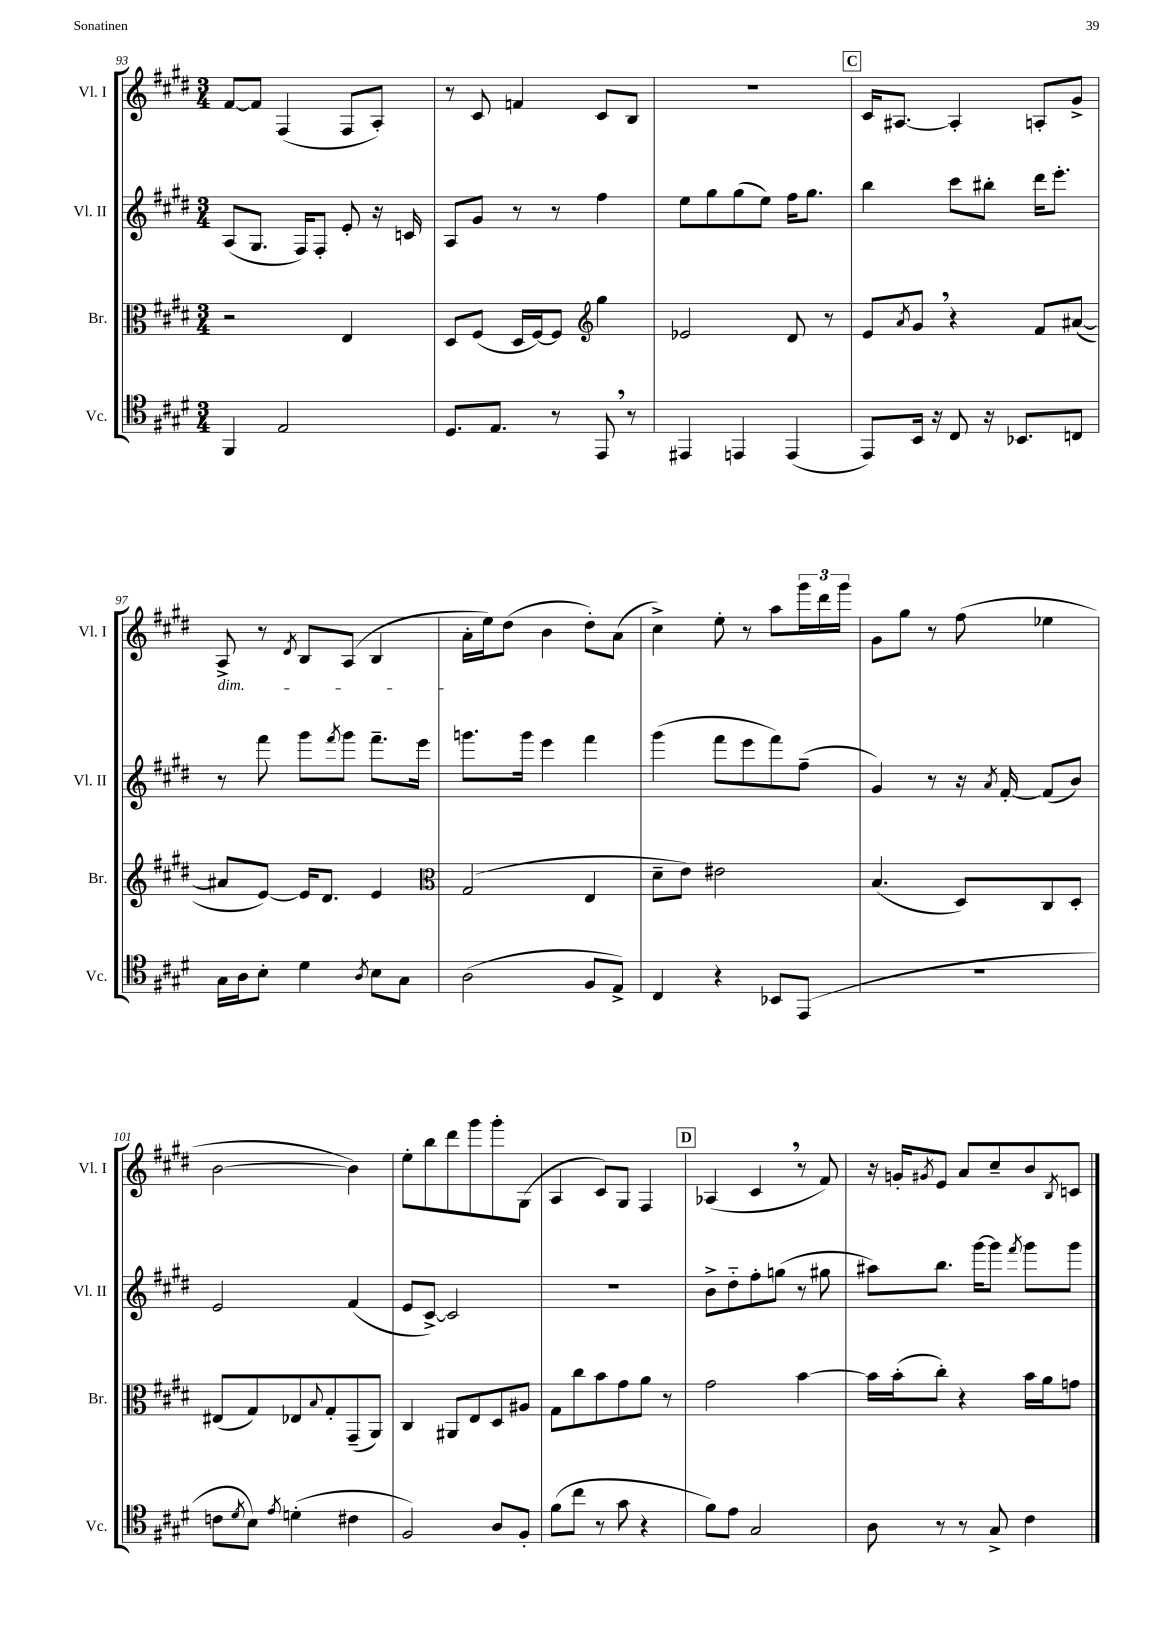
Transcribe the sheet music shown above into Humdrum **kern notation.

**kern	**kern	**kern	**kern
*part4	*part3	*part2	*part1
*staff4	*staff3	*staff2	*staff1
*I"Vc.	*I"Br.	*I"Vl. II	*I"Vl. I
*I'Vc.	*I'Br.	*I'Vl. II	*I'Vl. I
*clefC4	*clefC3	*clefG2	*clefG2
*k[f#c#g#d#]	*k[f#c#g#d#]	*k[f#c#g#d#]	*k[f#c#g#d#]
*M3/4	*M3/4	*M3/4	*M3/4
=93	=93	=93	=93
4FF#/	2r	(8A/L	[8f#/L
.	.	8.G#/J	8f#/J]
2E/	.	.	(4F#/
.	.	16F#/KL)	.
.	.	8F#'/J	.
.	4E/	8e'/	8F#/L
.	.	16r	8A'/J)
.	.	16cn/	.
=94	=94	=94	=94
8.D#/L	8D#/L	8A/L	8r
.	(8F#/J	8g#/J	8c#/
8.E/J	.	.	.
.	16D#/LL	8r	4fn/
.	[16F#/J)	.	.
8r	8F#/J]	8r	.
*	*clefG2	*	*
8EE,/	4gg#\	4ff#\	8c#/L
8r	.	.	8B/J
=95	=95	=95	=95
4EE#X/	2e-X/	8ee\L	2.r
.	.	8gg#\	.
4EEn/	.	(8gg#\	.
.	.	8ee\J)	.
(4EE/	8d#/	16ff#\KL	.
.	.	8.gg#\J	.
.	8r	.	.
!!LO:REH:place=s1:t=C
=96	=96	=96	=96
8EE/L)	8e/L	4bb\	16c#/KL
.	.	.	[8.A#X/J
.	8qa/	.	.
16BB/Jk	8g#,/J	.	.
16r	.	.	.
8C#/	4r	8ccc#\L	4A#'/]
16r	.	8bb#X'\J	.
8.BB-X/L	.	.	.
.	8f#/L	16ddd#\KL	8An'/L
.	.	8.eee'\J	.
8Cn/J	([8a#X/J	.	8g#^/J
!!LO:LB:g=z
=97	=97	=97	=97
!	!	!	!LO:TX:b:i:t=dim.
16G#\LL	8a#X/L]	8r	8A^/
16A\J	.	.	.
8B'\J	[8e/J)	8fff#\	8r
.	.	.	8qd#/
4d#\	16e/KL]	8ggg#\L	8B/L
.	8.d#/J	.	.
.	.	8qfff#/	.
.	.	8ggg#\J	(8A/J
8qA/	.	.	.
8B\L	4e/	8.fff#~\L	4B/
8G#\J	.	.	.
.	.	16eee\Jk	.
=98	=98	=98	=98
*	*clefC3	*	*
(2A\	(2G#/	8.gggn\L	16a'\LL
.	.	.	16ee\J)
.	.	.	(8dd#\J
.	.	16ggg\Jk	.
.	.	4eee\	4b\
8F#/L	4E/	4fff#\	8dd#'\L)
8E^/J)	.	.	(8a\J
=99	=99	=99	=99
4C#/	8d#~\L	(4ggg#\	4cc#^\)
.	8e\J)	.	.
4r	2e#X\	8fff#\L	8ee'\
.	.	8eee\	8r
8BB-X/L	.	8fff#\)	8aa\L
(8EE/J	.	(8ff#~\J	24ggg#\L
.	.	.	24ddd#\
.	.	.	24ggg#\JJ
=100	=100	=100	=100
2.r	(4.B/	4g#/)	8g#\L
.	.	.	8gg#\J
.	.	8r	8r
.	8D#/L)	16r	(8ff#\
.	.	8qa/	.
.	.	[16f#'/	.
.	8C#/	(8f#/L]	4ee-X\
.	8D#'/J	8b/J)	.
!!LO:LB:g=z
=101	=101	=101	=101
8cn\L	(8E#X/L	2e/	[2b\
8qd#/	.	.	.
8B\J)	8G#/)	.	.
8qe/	.	.	.
(4dn'\	8E-X/	.	.
.	8qqB/	.	.
.	8G#'/	.	.
4c#X\	(8GG#~/	(4f#/	4b\])
.	8AA/J)	.	.
=102	=102	=102	=102
2F#/)	4C#/	8e/L	8ee'\L
.	.	[8c#^/J)	8bb\
.	8AA#X/L	2c#/]	8ddd#\
.	8E/	.	8ggg#\
8A/L	8D#/	.	8ggg#'\
8F#'/J	8A#X/J	.	(8G#\J
=103	=103	=103	=103
(8f#\L	8G#\L	2.r	4A/
8cc#\J	8cc#\	.	.
8r	8b\	.	8c#/L)
8g#\	8g#\	.	8G#/J
4r	8a\J	.	4F#/
.	8r	.	.
!!LO:REH:place=s1:t=D
=104	=104	=104	=104
8f#\L)	2g#\	8b^\L	(4A-X/
8e\J	.	8dd#\	.
2G#/	.	8ff#'\	4c#,/
.	.	(8ggn\J	.
.	[4b\	8r	8r
.	.	8gg#X\	8f#/)
=105	=105	=105	=105
8A\	16b\LL]	8aa#X\L)	16r
.	(16b'\J	.	16gn'/KL
.	.	.	8qg#X/
8r	8cc#'\J)	8.bb\J	8e/J
8r	4r	.	8a/L
.	.	[16ggg#\KL	.
8G#^/	.	8ggg#\J]	8cc#~/
.	.	8qfff#/	.
4c#\	16b\LL	8ggg#\L	8b/
.	16a\J	.	.
.	.	.	8qB/
.	8gn\J	8ggg#\J	8cn/J
==	==	==	==
*-	*-	*-	*-
